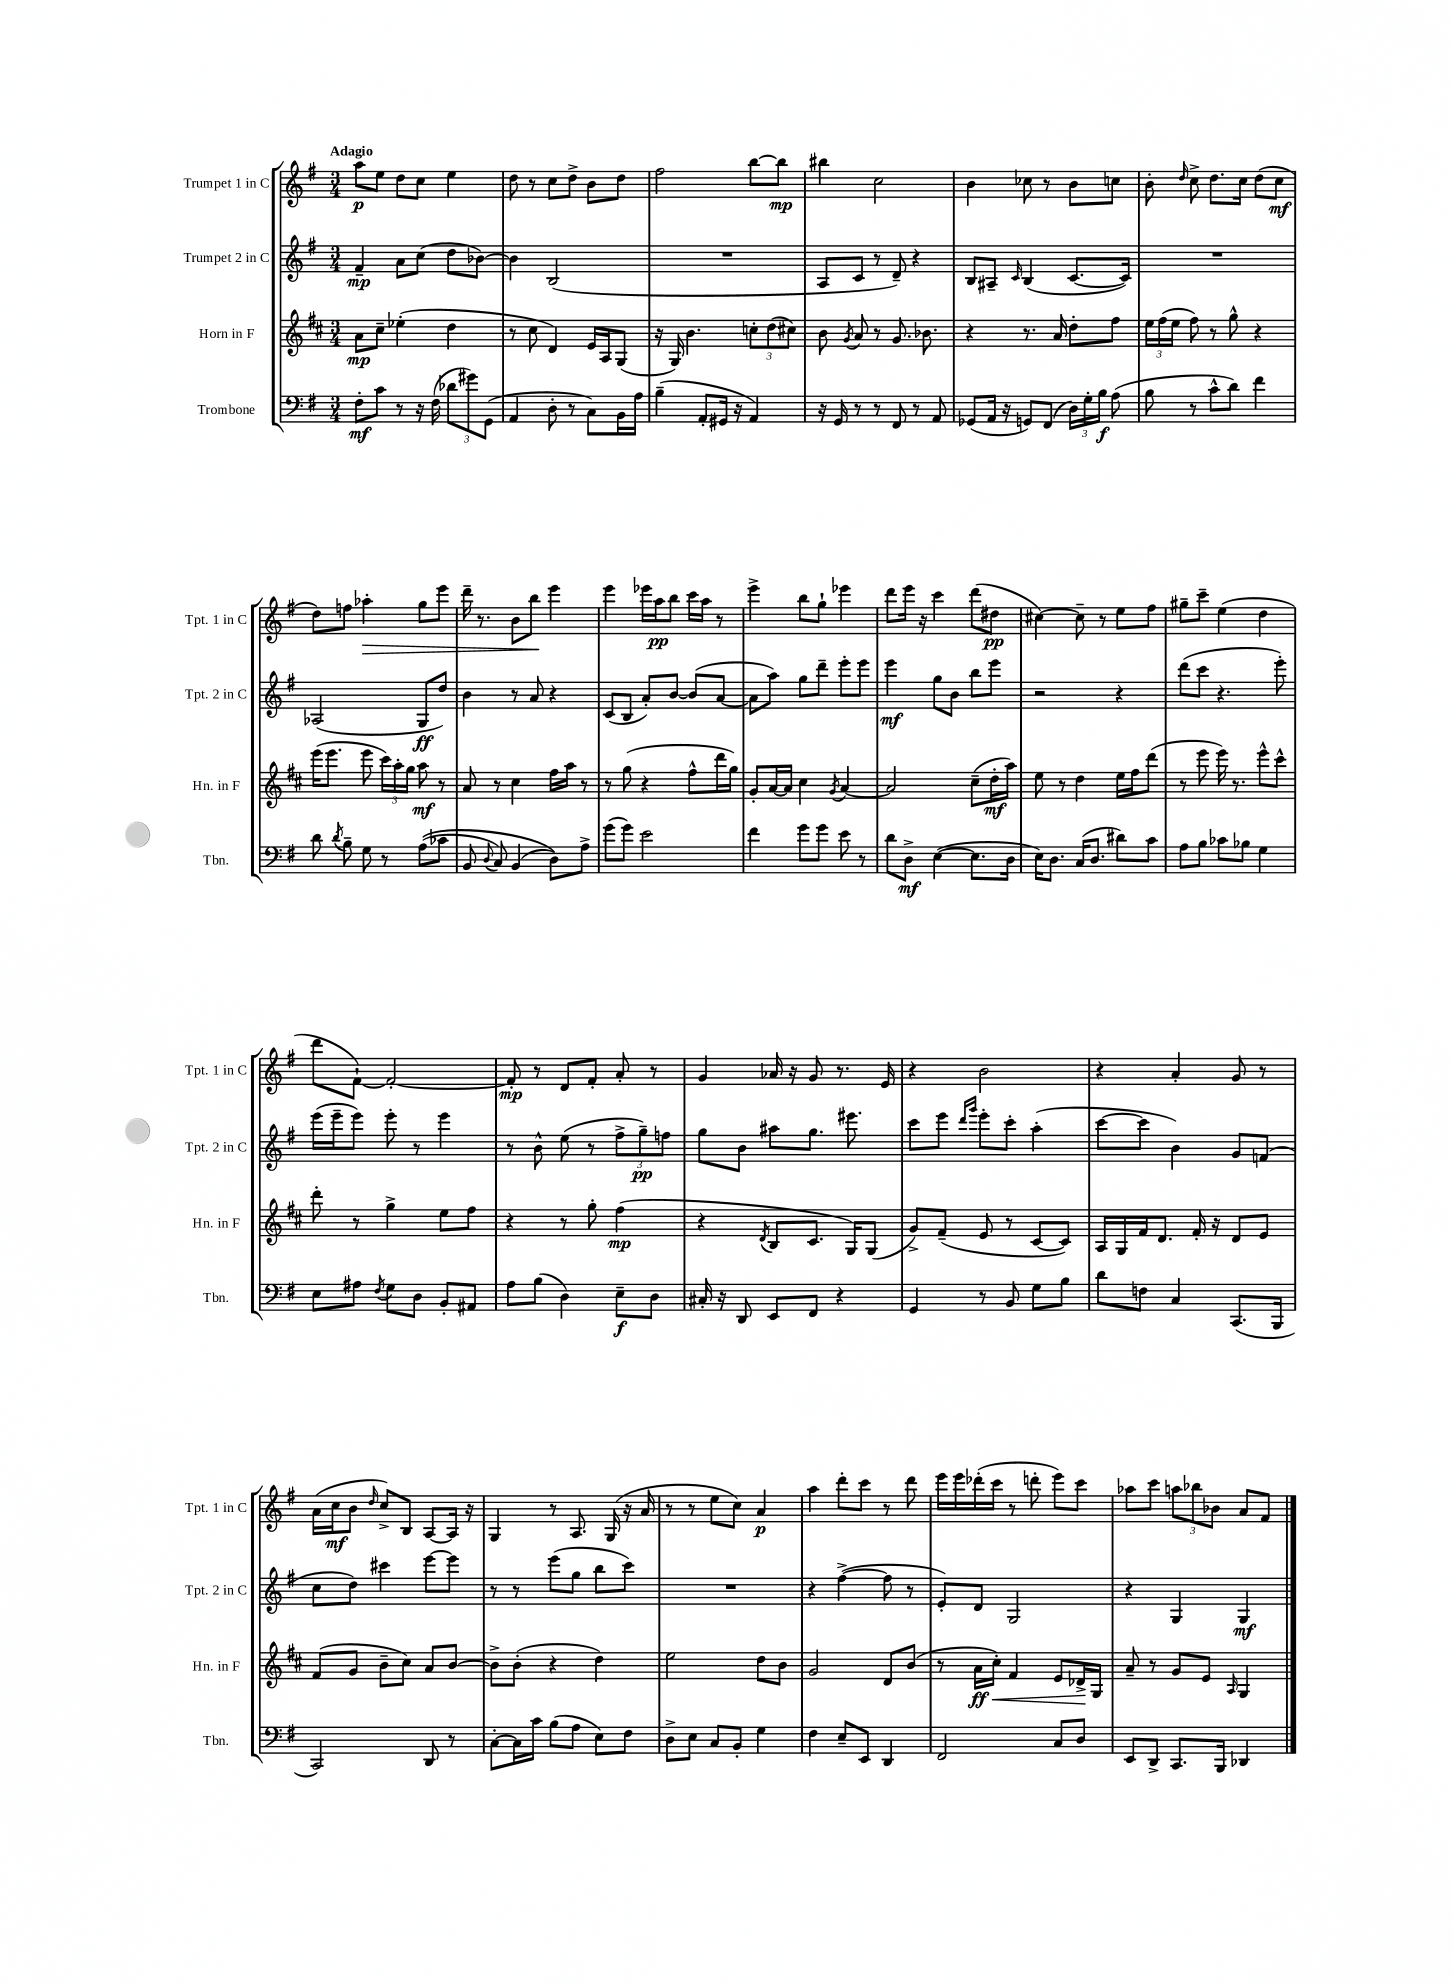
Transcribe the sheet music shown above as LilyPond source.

<<
\new StaffGroup <<
\new Staff = "s0" \with { instrumentName = "Trumpet 1 in C" shortInstrumentName = "Tpt. 1 in C" } {
    \clef treble \key g \major \numericTimeSignature \time 3/4 \tempo "Adagio"
    \autoBeamOff a''8[\p e''8] d''8[ c''8] e''4 |
    d''8 r8 c''8[ d''8]-> b'8[ d''8] |
    fis''2 b''8[~ b''8]\mp |
    bis''4 c''2 |
    b'4 ces''8 r8 b'8[ c''8] |
    b'8-. \grace { d''16 } c''8-> d''8.[ c''16] d''8[( c''8]\mf |
    d''8[) f''8] aes''4-.\> g''8[ e'''8] |
    d'''16-- r8. b'8[ b''8]\! e'''4 |
    e'''4 ees'''16[ a''16\pp b''8] c'''16[ a''16] r8 |
    e'''4-> b''8[ g''8]-! ees'''4 |
    d'''8[ e'''16] r16 c'''4 d'''8[( dis''8]\pp |
    cis''4~) cis''8-- r8 e''8[ fis''8] |
    gis''8[-- c'''8]-- e''4( d''4 |
    d'''8[ fis'8]~-!) fis'2~-. |
    fis'8-.\mp r8 d'8[ fis'8]-. a'8-. r8 |
    g'4 aes'16 r16 g'8 r8. e'16 |
    r4 b'2 |
    r4 a'4-. g'8 r8 |
    a'16[( c''16\mf b'8] \grace { d''16 } c''8[->) b8] a8[~ a16] r16 |
    g4 r8 a8. g16( r16 a'16 |
    r8 r8 e''8[ c''8]) a'4\p |
    a''4 d'''8[-. c'''8] r8 d'''8 |
    e'''16[ e'''16 des'''16-.( c'''16] r8 d'''8-. e'''8[) c'''8] |
    aes''8[ c'''8] \tuplet 3/2 { a''8[ bes''8 bes'8] } a'8[ fis'8] \bar "|." |
}
\new Staff = "s1" \with { instrumentName = "Trumpet 2 in C" shortInstrumentName = "Tpt. 2 in C" } {
    \clef treble \key g \major \numericTimeSignature \time 3/4
    \autoBeamOff fis'4--\mp a'8[ c''8]( d''8[ bes'8]~) |
    bes'4 b2( |
    R2. |
    a8[ c'8] r8 d'8--) r4 |
    b8[ ais8]-- \grace { c'16 } b4( c'8.[~ c'16]) |
    R2. |
    aes2( g8[\ff d''8]) |
    b'4 r8 a'8 r4 |
    c'8[( b8] a'8[-.) b'8]~ b'8[( a'8]~ |
    a'8[ a''8]) g''8[ d'''8]-- e'''8[-. e'''8] |
    e'''4\mf g''8[ b'8] b''8[ e'''8] |
    r2 r4 |
    d'''8[( c'''8] r4. e'''8-.) |
    e'''16[( e'''16-- e'''8]) e'''8-. r8 e'''4 |
    r8 b'8-^ e''8( r8 \tuplet 3/2 { fis''8[-> g''8--\pp) f''8] } |
    g''8[ b'8] ais''8[ g''8.] eis'''8. |
    c'''8[ e'''8] \grace { d'''16[ g'''16] } e'''8[-. c'''8]-. a''4-.( |
    c'''8[~ c'''8] b'4) g'8[ f'8]( |
    c''8[ d''8]) cis'''4 e'''8[~ e'''8] |
    r8 r8 e'''8[( g''8] b''8[ c'''8]) |
    R2. |
    r4 fis''4~->( fis''8 r8 |
    e'8[-.) d'8] g2 |
    r4 g4 g4\mf \bar "|." |
}
\new Staff = "s2" \with { instrumentName = "Horn in F" shortInstrumentName = "Hn. in F" } {
    \clef treble \key d \major \numericTimeSignature \time 3/4
    \autoBeamOff a'8[\mp cis''8]-- ees''4-.( d''4 |
    r8 cis''8 d'4) e'16[ a16 g8]( |
    r16 g16) b'4. \tuplet 3/2 { c''8[-. d''8( cis''8]) } |
    b'8 \acciaccatura { g'8 } a'8 r8 g'8. bes'8. |
    r4 r8. a'16 d''8[-. fis''8] |
    \tuplet 3/2 { e''16[ fis''16( e''16] } fis''8) r8 g''8-^ r4 |
    e'''16[( e'''8.] e'''8 \tuplet 3/2 { cis'''16[) a''16-. g''16] } a''8\mf r8 |
    a'8 r8 cis''4 fis''16[ a''16] r8 |
    r8 g''8( r4 fis''8[-^ d'''16 g''16]) |
    g'8[-. a'16~ a'16] cis''4 \acciaccatura { g'8 } a'4~ |
    a'2 cis''8[--( d''16-.\mf a''16]) |
    e''8 r8 d''4 e''16[ fis''16 d'''8]( |
    r8 e'''8 e'''16) r8. e'''8[-^ cis'''8]-^ |
    d'''8-. r8 g''4-> e''8[ fis''8] |
    r4 r8 g''8-. fis''4\mp( |
    r4 \acciaccatura { d'8 } b8[ cis'8.] g16[) g8]( |
    g'8[->) fis'8]--( e'8 r8 cis'8[~ cis'8]) |
    a16[ g16 fis'16 d'8.] fis'16-. r16 d'8[ e'8] |
    fis'8[( g'8] b'8[-- cis''8]) a'8[ b'8]~ |
    b'8[-> b'8]-.( r4 d''4) |
    e''2 d''8[ b'8] |
    g'2 d'8[ b'8]( |
    r8 a'16[\ff\< cis''16]-.) fis'4 e'8[ des'16->\! g16] |
    a'8-- r8 g'8[ e'8] \grace { a16 } g4 \bar "|." |
}
\new Staff = "s3" \with { instrumentName = "Trombone" shortInstrumentName = "Tbn." } {
    \clef bass \key g \major \numericTimeSignature \time 3/4
    \autoBeamOff fis8[-.\mf c'8] r8 r16 fis16( \tuplet 3/2 { des'8[ gis'8) g,8]( } |
    a,4 d8-. r8 c8[) b,16 a16] |
    b4--( a,8[-. gis,16] r16 a,4) |
    r16 g,16 r8 r8 fis,8 r8 a,8 |
    ges,8[( a,16] r16 g,8[) fis,8]( \tuplet 3/2 { d16[) g16-. b16]\f } a8( |
    b8 r8 c'8[-^ d'8]) fis'4 |
    d'8 \acciaccatura { d'8 } b8-- g8 r8 a8[(\( ces'8] |
    b,8 \appoggiatura { d8 } c8) b,4( d8[)\) a8]-> |
    g'8[( g'8]) e'2 |
    fis'4 g'8[ g'8] e'8 r8 |
    d'8[ d8]->\mf e4~( e8.[ d16] |
    e16[) d8.] c16[( d8.] dis'8[) c'8] |
    a8[ b8] ces'8[ bes8] g4 |
    e8[ ais8] \acciaccatura { fis8 } g8[ d8] b,8[-. ais,8] |
    a8[ b8]( d4) e8[--\f d8] |
    cis16-. r16 d,8 e,8[ fis,8] r4 |
    g,4 r8 b,8 g8[ b8] |
    d'8[ f8] c4 c,8.[( b,,16] |
    c,2) d,8 r8 |
    c8[~-. c16 c'16] b8[( a8] e8[) fis8] |
    d8[-> e8] c8[ b,8]-. g4 |
    fis4 e8[-- e,8] d,4 |
    fis,2 c8[ d8] |
    e,8[ d,8]-> c,8.[ b,,16] des,4 \bar "|." |
}
>>
>>
\layout { \context { \Score \remove "Bar_number_engraver" } }
